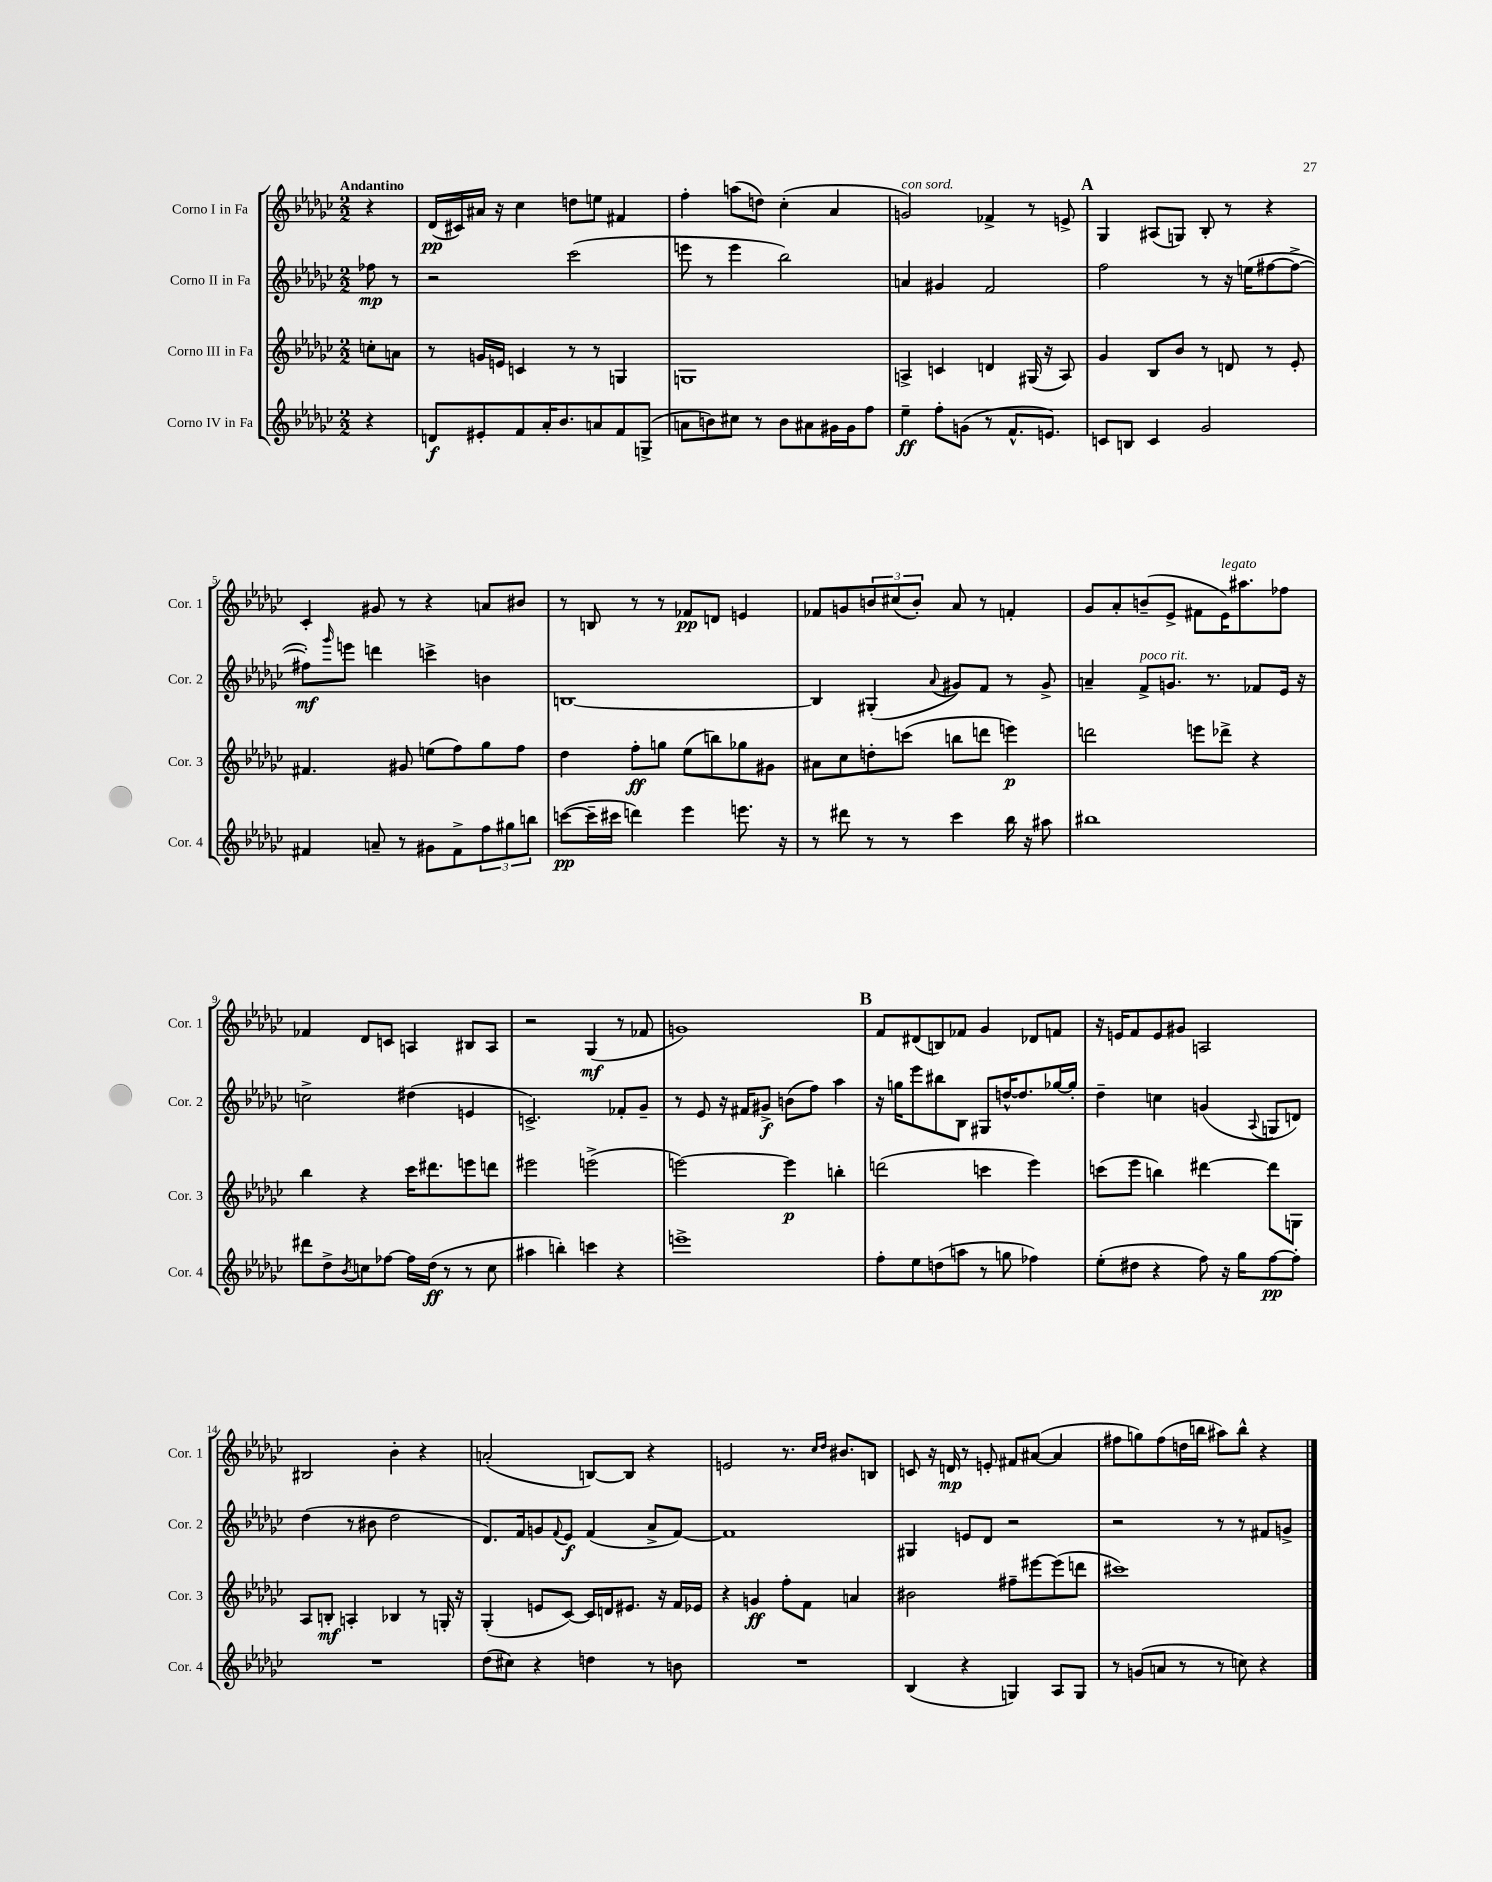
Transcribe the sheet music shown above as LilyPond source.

<<
\new StaffGroup <<
\new Staff = "s0" \with { instrumentName = "Corno I in Fa" shortInstrumentName = "Cor. 1" } {
    \clef treble \key ges \major \numericTimeSignature \time 2/2 \partial 4 \tempo "Andantino"
    r4 |
    des'16\pp( cis'16) ais'16 r16 ces''4 d''8 e''8 fis'4 |
    f''4-. a''8( d''8) ces''4-.( aes'4 |
    g'2^\markup { \italic "con sord." }) fes'4-> r8 e'8-> |
    \mark \markup { \bold "A" } ges4 ais8( g8) bes8-. r8 r4 |
    ces'4-. gis'8 r8 r4 a'8 bis'8 |
    r8 b8 r8 r8 fes'8\pp d'8 e'4 |
    fes'8 g'8 \tuplet 3/2 { b'8 cis''8( b'8-.) } aes'8 r8 f'4-. |
    ges'8 aes'8-. b'8--( ees'8-> fis'8 ees'16^\markup { \italic "legato" }) ais''8. fes''8 |
    fes'4 des'8 c'8 a4 bis8 a8 |
    r2 ges4\mf( r8 fes'8 |
    g'1) |
    \mark \markup { \bold "B" } f'8 dis'8( b8) fes'8 ges'4 des'8 f'8 |
    r16 e'16 f'8 e'8 gis'8 a2 |
    bis2 bes'4-. r4 |
    a'2-.( b8~) b8 r4 |
    e'2 r8. \grace { ces''16 des''16 } bis'8. b8 |
    c'8 r16 d'16\mp r8 e'8-. fis'8 ais'8~( ais'4 |
    fis''8 g''8) fis''8( d''16 b''16 ais''8) b''8-^ r4 \bar "|." |
}
\new Staff = "s1" \with { instrumentName = "Corno II in Fa" shortInstrumentName = "Cor. 2" } {
    \clef treble \key ges \major \numericTimeSignature \time 2/2 \partial 4
    fes''8\mp r8 |
    r2 ces'''2( |
    e'''8 r8 e'''4 bes''2) |
    a'4 gis'4 f'2 |
    \mark \markup { \bold "A" } f''2 r8 r16 e''16( fis''8~ fis''8~-> |
    fis''8-.\mf) \grace { ges'''16 } e'''8 d'''4 c'''4-> b'4 |
    b1~ |
    b4 gis4-.( \appoggiatura { aes'8 } gis'8) f'8 r8 gis'8-> |
    a'4-- f'8->^\markup { \italic "poco rit." } g'8. r8. fes'8 ees'16 r16 |
    c''2-> dis''4( e'4 |
    c'2.->) fes'8-. ges'8-- |
    r8 ees'8 r16 fis'16 gis'8->\f b'8( f''8) aes''4 |
    \mark \markup { \bold "B" } r16 g''16 ees'''8 bis''8 bes8 gis8 d''16~-^ d''8. ges''16~ ges''16-. |
    des''4-- c''4 g'4( \appoggiatura { aes8 } g8 d'8) |
    des''4( r8 bis'8 des''2 |
    des'8.) f'16 g'8 \appoggiatura { f'8 } ees'8\f f'4( aes'8-> f'8~) |
    f'1 |
    gis4 e'8 des'8 r2 |
    r2 r8 r8 fis'8 g'8-> \bar "|." |
}
\new Staff = "s2" \with { instrumentName = "Corno III in Fa" shortInstrumentName = "Cor. 3" } {
    \clef treble \key ges \major \numericTimeSignature \time 2/2 \partial 4
    c''8-. a'8 |
    r8 g'16 e'16 c'4 r8 r8 g4 |
    g1 |
    a4-> c'4 d'4 gis16( r16 a8) |
    \mark \markup { \bold "A" } ges'4 bes8 bes'8 r8 d'8 r8 ees'8-. |
    fis'4. gis'8 e''8( f''8) ges''8 f''8 |
    des''4 f''8-.\ff g''8 ees''8( b''8) ges''8 gis'8 |
    ais'8 ces''8 d''8-. c'''8( b''8 d'''8 e'''4\p) |
    d'''2 e'''8 des'''8-> r4 |
    bes''4 r4 ces'''16 dis'''8. e'''8 d'''8 |
    eis'''2 e'''2->( |
    e'''2~) e'''4\p b''4-. |
    \mark \markup { \bold "B" } d'''2( c'''4 ees'''4) |
    c'''8( ees'''8 b''4) dis'''4~ dis'''8 g8 |
    aes8 b8-.\mf a4-. bes4 r8 g16-. r16 |
    ges4-.( e'8 ces'8~) ces'16 d'16 eis'8. r16 f'16 ees'16 |
    r4 g'4\ff f''8-. f'8 a'4 |
    bis'2 fis''8-- eis'''8~ eis'''8( d'''8 |
    cis'''1) \bar "|." |
}
\new Staff = "s3" \with { instrumentName = "Corno IV in Fa" shortInstrumentName = "Cor. 4" } {
    \clef treble \key ges \major \numericTimeSignature \time 2/2 \partial 4
    r4 |
    d'8\f eis'8-. f'8 aes'16-. bes'8. a'8 f'8 g8->( |
    a'8 b'8) cis''8 r8 b'8 ais'8 gis'16 gis'16 f''8 |
    ees''4--\ff f''8-. g'8( r8 f'8.-^ e'8.) |
    \mark \markup { \bold "A" } c'8 b8 c'4 ges'2 |
    fis'4 a'8-- r8 gis'8 fis'8-> \tuplet 3/2 { f''8 gis''8 b''8 } |
    c'''8~\pp( c'''16-- cis'''16 d'''4) ees'''4 e'''8. r16 |
    r8 dis'''8 r8 r8 ces'''4 bes''16 r16 ais''8 |
    bis''1 |
    dis'''8 des''8-> \acciaccatura { bes'8 } c''8 fes''8~ fes''16 des''16\ff( r8 r8 c''8 |
    ais''4 b''4-.) c'''4 r4 |
    e'''1-> |
    \mark \markup { \bold "B" } f''8-. ees''8 d''8( a''8 r8 g''8 fes''4) |
    ees''8-.( dis''8 r4 f''8) r16 ges''16 f''8~\pp f''8-. |
    R1 |
    des''8( cis''8) r4 d''4 r8 b'8 |
    R1 |
    bes4( r4 g4) aes8 g8 |
    r8 g'8( a'8 r8 r8 c''8) r4 \bar "|." |
}
>>
>>
